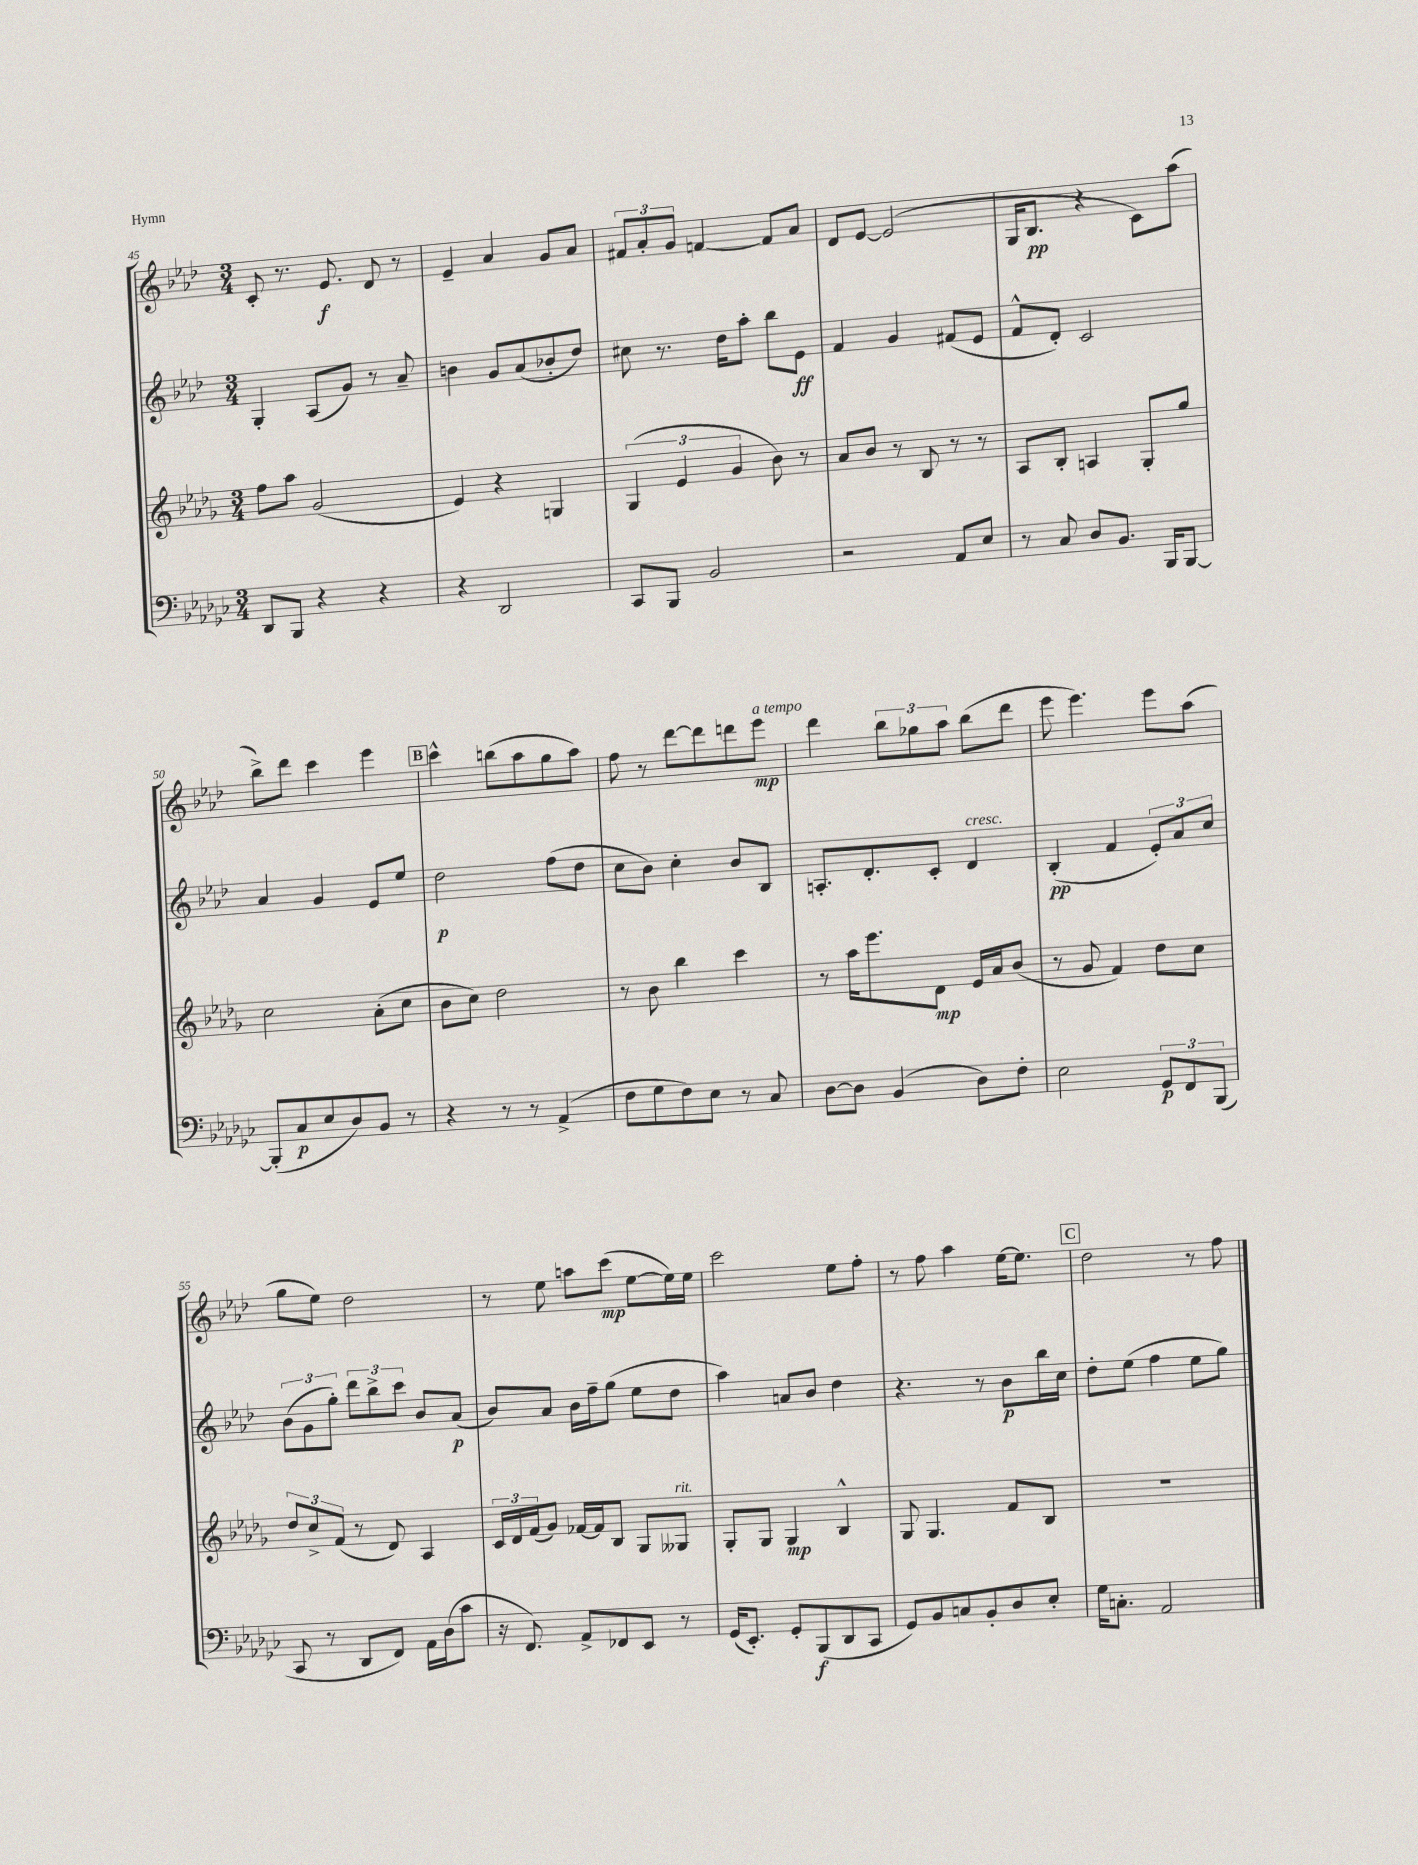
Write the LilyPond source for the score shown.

<<
\new StaffGroup <<
\new Staff = "s0" {
    \clef treble \key aes \major \numericTimeSignature \time 3/4
    c'8-. r8. ees'8.\f des'8 r8 |
    ees'4-- aes'4 g'8 aes'8 |
    \tuplet 3/2 { fis'8 aes'8-. g'8 } f'4~ f'8 aes'8 |
    des'8 ees'8~ ees'2( |
    g16 bes8.\pp r4 c'8) aes''8( |
    bes''8->) des'''8 c'''4 ees'''4 |
    \mark \markup { \box "B" } c'''4-^ b''8( aes''8 g''8 aes''8) |
    f''8 r8 des'''8~ des'''8 d'''8 ees'''8\mp^\markup { \italic "a tempo" } |
    des'''4 \tuplet 3/2 { bes''8 ges''8 aes''8 } bes''8( des'''8 |
    ees'''8 ees'''4.) ees'''8 aes''8( |
    g''8 ees''8) des''2 |
    r8 ees''8 a''8 c'''8\mp( ees''8~ ees''16) ees''16 |
    c'''2 ees''8 f''8-. |
    r8 f''8 aes''4 ees''16~ ees''8. |
    \mark \markup { \box "C" } des''2 r8 f''8 \bar "|." |
}
\new Staff = "s1" {
    \clef treble \key aes \major \numericTimeSignature \time 3/4
    g4-. aes8( g'8) r8 aes'8-- |
    b'4 g'8 aes'8( bes'8-. des''8) |
    cis''8 r8. des''16 aes''8-. bes''8 ees'8\ff |
    f'4 g'4 fis'8( ees'8 |
    f'8-^ des'8-.) c'2 |
    aes'4 g'4 ees'8 ees''8 |
    \mark \markup { \box "B" } des''2\p f''8( des''8 |
    c''8 bes'8) c''4-. bes'8 bes8 |
    a8.-. des'8.-. c'8-. des'4^\markup { \italic "cresc." } |
    bes4-.\pp( f'4 \tuplet 3/2 { ees'8-.) aes'8 c''8 } |
    \tuplet 3/2 { bes'8( g'8 g''8-.) } \tuplet 3/2 { des'''8 bes''8-> c'''8 } bes'8 aes'8\p( |
    bes'8) aes'8 bes'16 f''16-- g''8( ees''8 des''8 |
    aes''4) a'8 bes'8 des''4 |
    r4. r8 bes'8\p bes''16 c''16 |
    \mark \markup { \box "C" } des''8-. ees''8( f''4 ees''8 g''8) \bar "|." |
}
\new Staff = "s2" {
    \clef treble \key des \major \numericTimeSignature \time 3/4
    f''8 aes''8 ges'2( |
    ees'4) r4 g4 |
    \tuplet 3/2 { ges4( ees'4 ges'4 } bes'8) r8 |
    aes'8 bes'8 r8 bes8 r8 r8 |
    aes8 bes8-. a4 ges8-. ges''8 |
    c''2 aes'8-.( c''8 |
    \mark \markup { \box "B" } bes'8 c''8) des''2 |
    r8 bes'8 bes''4 c'''4 |
    r8 aes''16 ees'''8. des'8\mp ees'16 aes'16 bes'8( |
    r8 ges'8 f'4) des''8 c''8 |
    \tuplet 3/2 { des''8 c''8-> f'8( } r8 des'8) aes4 |
    \tuplet 3/2 { c'16 des'16 f'16( } ges'8) fes'16~ fes'16 bes8 ges8 geses8^\markup { \italic "rit." } |
    ges8-. ges8 ges4\mp bes4-^ |
    ges8 ges4. f'8 bes8 |
    \mark \markup { \box "C" } R2. \bar "|." |
}
\new Staff = "s3" {
    \clef bass \key ges \major \numericTimeSignature \time 3/4
    des,8 bes,,8 r4 r4 |
    r4 des,2 |
    ces,8 bes,,8 bes,2 |
    r2 aes,8 ees8 |
    r8 ces8 des8 bes,8. bes,,16 bes,,8~ |
    bes,,8-.( ces8\p ees8 des8) bes,8 r8 |
    \mark \markup { \box "B" } r4 r8 r8 aes,4->( |
    f8 ges8 f8) ees8 r8 ces8 |
    des8~ des8 bes,4( des8) f8-. |
    ees2 \tuplet 3/2 { ges,8\p f,8 bes,,8( } |
    ces,8 r8 des,8 f,8) aes,16 des16( ces'8 |
    r16 f,8.) aes,8-> fes,8 ees,8 r8 |
    ges,16( ees,8.-.) ges,8-. bes,,8\f( des,8 ces,8 |
    ges,8) bes,8 c8 bes,8-. des8 ees8-. |
    \mark \markup { \box "C" } ges16 c8.-. aes,2 \bar "|." |
}
>>
>>
\layout { \context { \Score currentBarNumber = #45 } }
